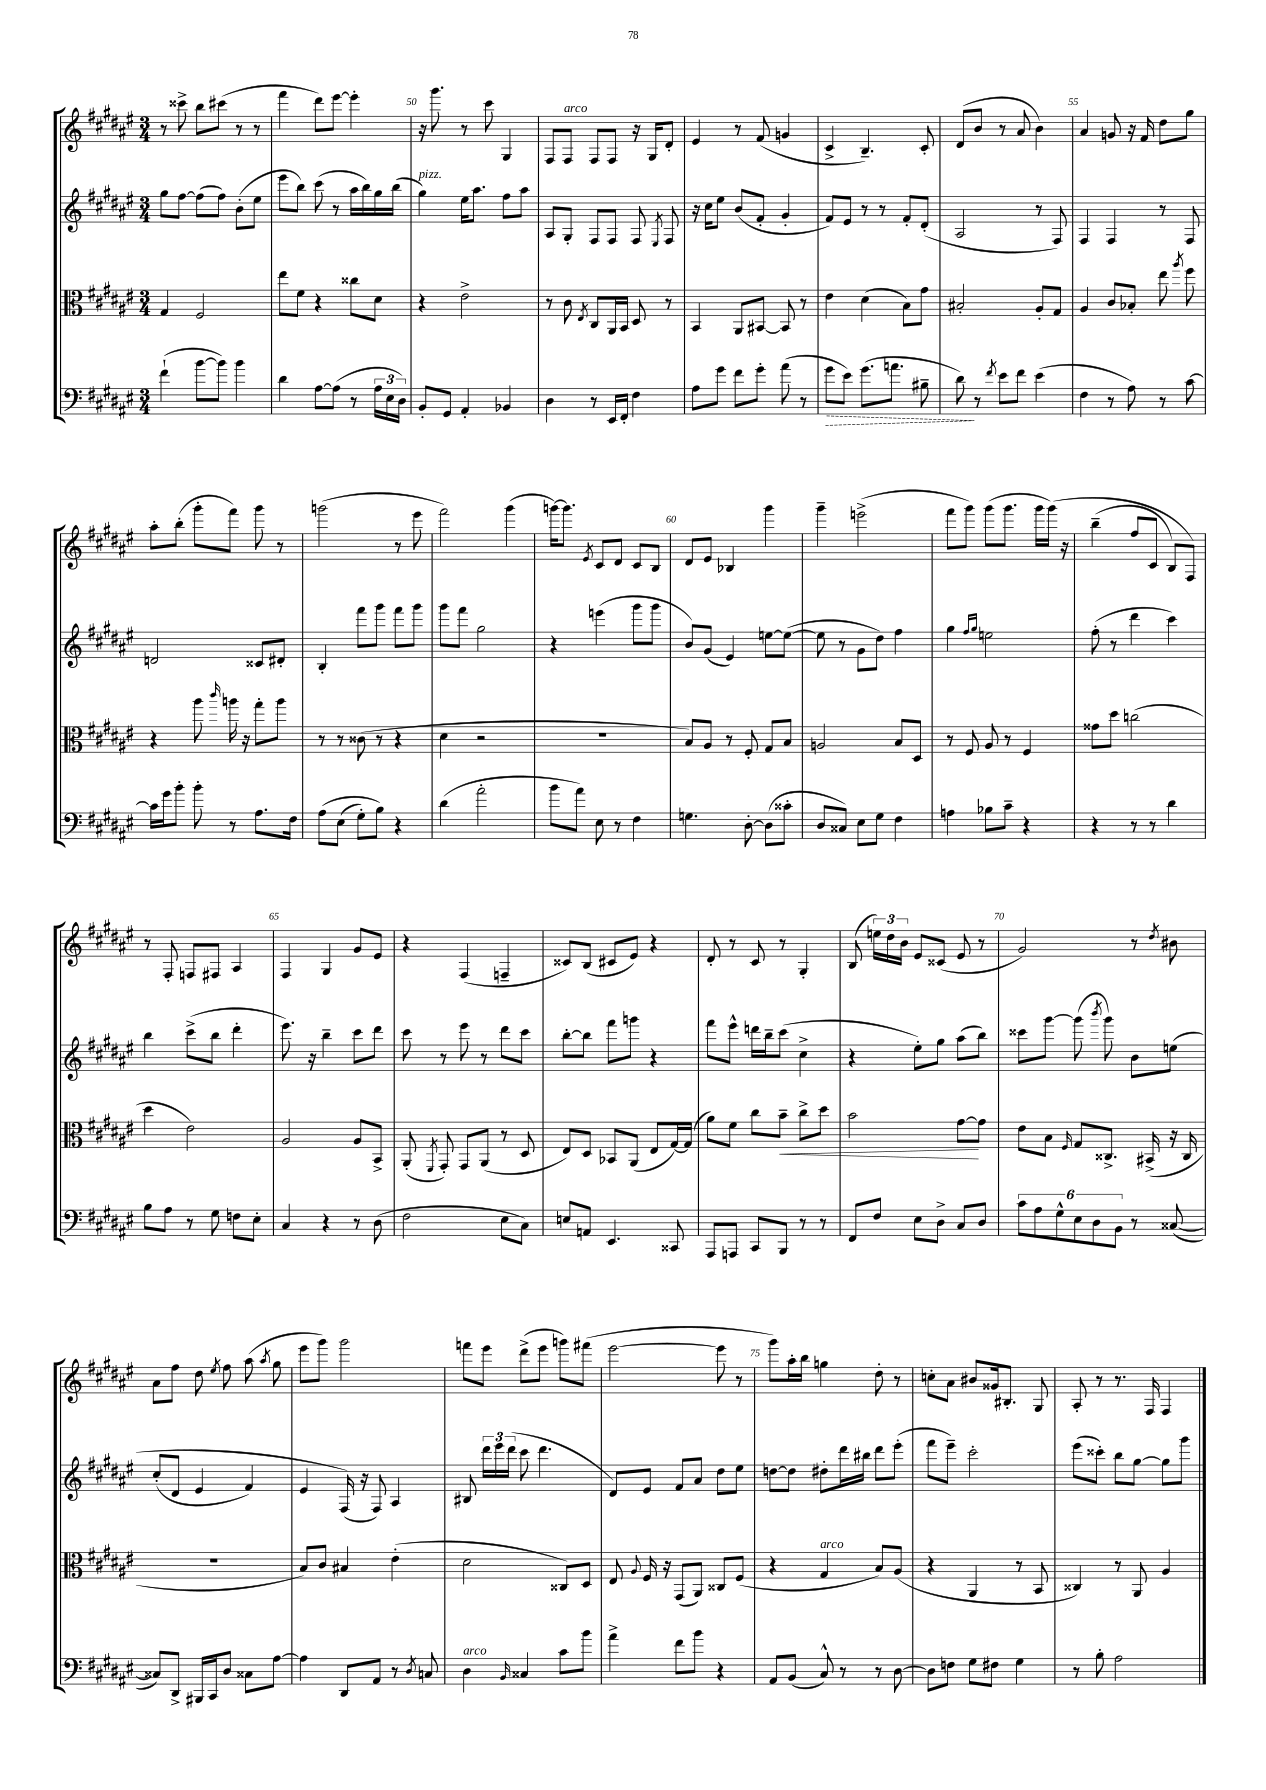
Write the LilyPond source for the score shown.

<<
\new StaffGroup <<
\new Staff = "s0" {
    \clef treble \key fis \major \numericTimeSignature \time 3/4
    \autoBeamOff r8 cisis'''8-> b''8[ cis'''8]( r8 r8 |
    fis'''4 dis'''8[) eis'''8]~ eis'''4-. |
    r16 gis'''8. r8 cis'''8 gis4 |
    fis8[ fis8]^\markup { \italic "arco" } fis8[ fis8] r16 gis16[ dis'8]-. |
    eis'4 r8 fis'8( g'4 |
    cis'4-> b4.--) cis'8-. |
    dis'8[( b'8] r8 ais'8 b'4) |
    ais'4 g'8 r16 fis'16 dis''8[ gis''8] |
    ais''8[-. b''8]-.( gis'''8[-. fis'''8]) gis'''8 r8 |
    g'''2( r8 eis'''8 |
    fis'''2) gis'''4( |
    g'''16[~) g'''8.] \acciaccatura { eis'8 } cis'8[ dis'8] cis'8[ b8] |
    dis'8[ eis'8] bes4 gis'''4 |
    gis'''4-- e'''2->( |
    fis'''8[ gis'''8]) gis'''8[( gis'''8.] gis'''16[ gis'''16])\( r16 |
    b''4--( fis''8[ cis'8] b8[) fis8]\) |
    r8 fis8-. f8[ fis8] ais4 |
    fis4 gis4 gis'8[ eis'8] |
    r4 fis4( f4-- |
    cisis'8[) b8]( cis'8[ eis'8]) r4 |
    dis'8-. r8 cis'8 r8 gis4-. |
    b8( \tuplet 3/2 { e''16[) dis''16 b'16] } eis'8[ cisis'8]( eis'8 r8 |
    gis'2) r8 \acciaccatura { dis''8 } bis'8 |
    ais'8[ fis''8] dis''8 \acciaccatura { eis''8 } fis''8 ais''8( \acciaccatura { ais''8 } gis''8 |
    eis'''8[ gis'''8]) gis'''2 |
    f'''8[ eis'''8] dis'''8[->( eis'''8] g'''8[) fis'''8]( |
    eis'''2~ eis'''8 r8 |
    gis'''8[) ais''16-. b''16] g''4 dis''8-. r8 |
    c''8[-. ais'8] bis'8[ gisis'16 bis8.]-. gis8 |
    ais8-. r8 r8. fis16 fis4 \bar "|." |
}
\new Staff = "s1" {
    \clef treble \key fis \major \numericTimeSignature \time 3/4
    \autoBeamOff gis''8[ fis''8]~ fis''8[( fis''8]) b'8[-.( eis''8] |
    eis'''8[ b''8]) cis'''8( r8 ais''16[ b''16) gis''16 b''16]( |
    gis''4^\markup { \italic "pizz." }) eis''16[ ais''8.] fis''8[ ais''8] |
    ais8[ gis8]-. fis8[ fis8] fis8 \acciaccatura { eis8 } fis8 |
    r16 cis''16[ eis''8] b'8[( fis'8]-. gis'4-. |
    fis'8[) eis'8] r8 r8 fis'8[-. dis'8]-.( |
    ais2 r8 fis8) |
    fis4 fis4 r8 fis8 |
    d'2 cisis'8[ dis'8]-. |
    b4-. fis'''8[ gis'''8] fis'''8[ gis'''8] |
    gis'''8[ fis'''8] gis''2 |
    r4 e'''4( gis'''8[ gis'''8] |
    b'8[) gis'8]( eis'4) e''8[~ e''8]~( |
    e''8 r8 gis'8[ dis''8]) fis''4 |
    gis''4 \grace { fis''16[ gis''16] } e''2 |
    fis''8-.( r8 dis'''4 cis'''4) |
    b''4 cis'''8[->( b''8] dis'''4-. |
    eis'''8.) r16 b''4-- cis'''8[ dis'''8] |
    cis'''8 r8 eis'''8 r8 dis'''8[ cis'''8] |
    b''8[~-. b''8] fis'''8[ g'''8] r4 |
    fis'''8[ eis'''8]-^ d'''16[ b''16-- cis'''8]( cis''4-> |
    r4 eis''8[-.) gis''8] ais''8[( b''8]) |
    cisis'''8[ gis'''8]~ gis'''8( \acciaccatura { b'''8 } gis'''8) b'8[ e''8]\( |
    cis''8[-.( dis'8] eis'4 fis'4) |
    eis'4 fis16(\) r16 fis8) ais4 |
    bis8 \tuplet 3/2 { dis'''16[ eis'''16 dis'''16]( } cis'''8 dis'''4. |
    dis'8[) eis'8] fis'8[ ais'8] dis''8[ eis''8] |
    d''8[~ d''8] dis''8[-. dis'''16 bis''16] dis'''8[ eis'''8]-.( |
    fis'''8[ eis'''8]--) cis'''2-. |
    eis'''8[( cisis'''8]-.) b''8[ gis''8]~ gis''8[ gis'''8] \bar "|." |
}
\new Staff = "s2" {
    \clef alto \key fis \major \numericTimeSignature \time 3/4
    \autoBeamOff gis4 fis2 |
    eis''8[ fis'8] r4 cisis''8[ dis'8] |
    r4 eis'2-> |
    r8 cis'8 \acciaccatura { eis8 } cis8[ ais,16 b,16] dis8 r8 |
    b,4 ais,8[ bis,8]~ bis,8 r8 |
    eis'4 dis'4( b8[) gis'8] |
    bis2-. ais8[-. gis8] |
    ais4 cis'8[ bes8]-. eis''8 \acciaccatura { ais''8 } fis''8 |
    r4 ais''8 \grace { cis'''16 } a''16 r16 gis''8[-. a''8] |
    r8 r8 cisis'8( r8 r4 |
    dis'4 r2 |
    R2. |
    b8[) ais8] r8 fis8-. gis8[ b8] |
    a2 b8[ dis8] |
    r8 fis8 ais8 r8 fis4 |
    gisis'8[ dis''8] c''2( |
    dis''4 eis'2) |
    ais2 ais8[ b,8]-> |
    ais,8-.( \acciaccatura { fis,8 } gis,8-.) gis,8[ ais,8]( r8 dis8 |
    eis8[) dis8] bes,8[ ais,8]( eis8[ gis16~) gis16]( |
    ais'8[) fis'8] cis''8[ b'8]--\< cis''8[-> dis''8] |
    b'2 gis'8[~\! gis'8] |
    eis'8[ b8] \grace { fis16 } gis8[ cisis8.]-> bis,16->( r16 cisis16 |
    R2. |
    b8[) cis'8] bis4 eis'4-.( |
    dis'2 cisis8[) dis8] |
    eis8 \appoggiatura { ais8 } fis16 r16 gis,8[( ais,8]) cisis8[ fis8]( |
    r4 gis4^\markup { \italic "arco" } b8[) ais8]( |
    r4 ais,4 r8 b,8 |
    cisis4) r8 ais,8 ais4 \bar "|." |
}
\new Staff = "s3" {
    \clef bass \key fis \major \numericTimeSignature \time 3/4
    \autoBeamOff fis'4-!( b'8[~ b'8]) b'4 |
    dis'4 ais8[~ ais8]( r8 \tuplet 3/2 { ais16[ eis16 dis16]) } |
    b,8[-. gis,8] ais,4-. bes,4 |
    dis4 r8 eis,16[ fis,16]-. fis4 |
    ais8[ gis'8] fis'8[ gis'8]-. ais'8( r8 |
    \once \override Hairpin.style = #'dashed-line gis'8[\> eis'8]) gis'8.[( a'8.] bis8-- |
    dis'8\!) r8 \acciaccatura { fis'8 } eis'8[ fis'8] eis'4( |
    fis4 r8 ais8) r8 cis'8~ |
    cis'16[ gis'16 b'8]-. b'8-. r8 ais8.[ fis16] |
    ais8[\( eis8]( gis8[-.) b8]\) r4 |
    dis'4( ais'2-. |
    b'8[ ais'8]) eis8 r8 fis4 |
    g4. dis8~-. dis8[( cisis'8]-. |
    dis8[ cisis8]) eis8[ gis8] fis4 |
    a4 bes8[ cis'8]-- r4 |
    r4 r8 r8 dis'4 |
    b8[ ais8] r8 gis8 f8[ eis8]-. |
    cis4 r4 r8 dis8( |
    fis2 eis8[ cis8]) |
    e8[ a,8] eis,4. cisis,8 |
    ais,,8[ a,,8] cis,8[ b,,8] r8 r8 |
    fis,8[ fis8] eis8[ dis8]-> cis8[ dis8] |
    \tuplet 6/4 { cis'8[ ais8 gis8-^ eis8 dis8 b,8] } r8 cisis8~( |
    cisis8[) dis,8]-> bis,,16[ cis,16 dis8] cisis8[ ais8]~ |
    ais4 dis,8[ ais,8] r8 \acciaccatura { dis8 } c8 |
    dis4^\markup { \italic "arco" } \grace { b,16 } cisis4 cis'8[ b'8] |
    ais'4-> fis'8[ b'8] r4 |
    ais,8[ b,8]( cis8-^) r8 r8 dis8~ |
    dis8[ f8] gis8[ fis8] gis4 |
    r8 b8-. ais2 \bar "|." |
}
>>
>>
\layout { \context { \Score currentBarNumber = #48 \override BarNumber.break-visibility = ##(#f #t #t) barNumberVisibility = #(every-nth-bar-number-visible 5) } }
